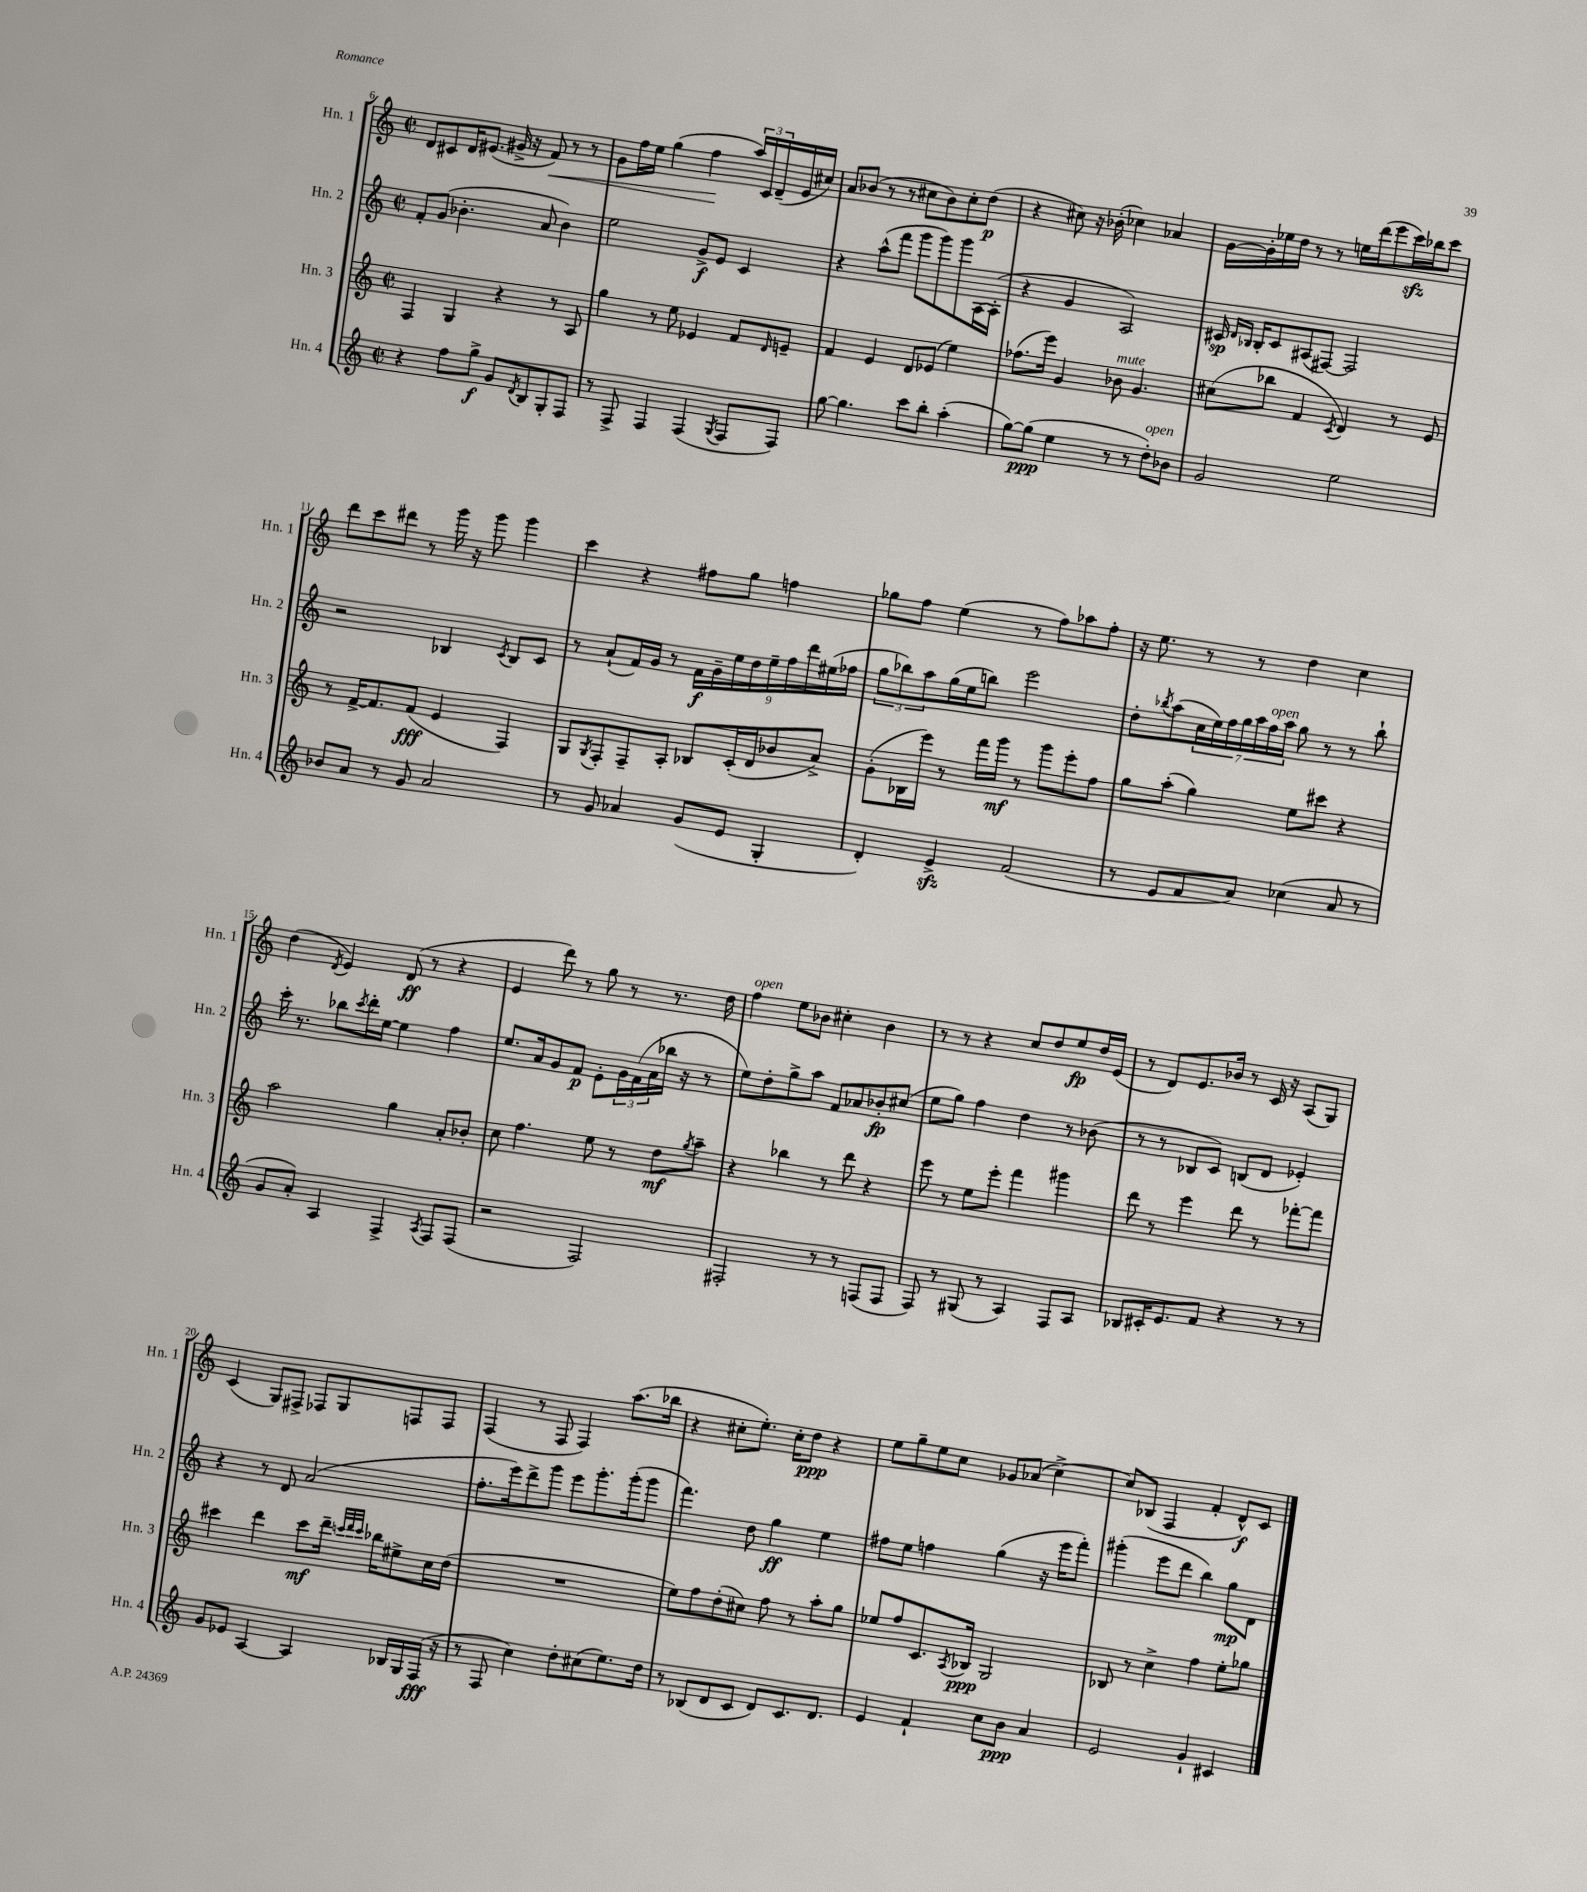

**kern	**kern	**kern	**kern
*staff4	*staff3	*staff2	*staff1
*clefG2	*clefG2	*clefG2	*clefG2
*k[]	*k[]	*k[]	*k[]
*M2/2	*M2/2	*M2/2	*M2/2
*met(c|)	*met(c|)	*met(c|)	*met(c|)
4r	4F/	8f'/L	8d/L
.	.	(8g/J	8c#/
8ff\L	4G/	4.b-'\	16d/K
.	.	.	(8.e#/J
8gg^\J	.	.	.
8g/L	4r	.	16g#^/
.	.	.	16r
8qd/	.	.	.
8B/	.	8a/	8f/)
8G'/	8r	4b-\)	8r
8F/J	8A/	.	8r
=	=	=	=
8r	4gg\	2ee\	8g\L
8F^/	.	.	16ff\L
.	.	.	16ee\JJ
4F/	8r	.	(4gg\
.	8ee\	.	.
(4F/	4e-/	8g^/L	4ff\
.	.	8e/J	.
8qG/	.	.	.
8F/L	8f/L	4c/	24aa/LL)
.	.	.	24c/
.	.	.	(24d~/
.	16qqd/	.	.
8F/J)	8e~/J	.	16e/
.	.	.	16cc#/JJ)
=	=	=	=
[8gg\	4f/	4r	8a/L
4.gg\]	.	.	(8b-/J
.	4e/	(8aa^^\L	8r
.	.	8fff\J	8r
8ccc\L	8d/L	8ggg\L	8cc#\L
8bb'\J	(8e-/J	8ggg\)	8b-\)
(4aa'\	4ee\)	8ggg\	8cc#'\
.	.	[16A\L	(8dd\J
.	.	(16A'\]JJ	.
=	=	=	=
[8gg\L)	(8.ff-\L	4r	4r
(8gg\]J	.	.	.
.	16eee\Jk)	.	.
4ee\	4g/	4g/	8cc#\)
.	.	.	16r
.	.	.	(16b-'\
8r	8b-\	2A/)	4cc-\)
8r	4.g/	.	.
8dd'\L)	.	.	4a-/
8b-\J	.	.	.
=	=	=	=
2g/	(8cc#\L	16c#/	[16g\LL
.	.	16qqd/LL	.
.	.	16qqB-/JJ	.
.	.	16B-'/LK	16g'\]
.	8bb-\J	8c#/	16ee-\
.	.	.	16dd\JJ
.	4f/	(8A#/	8r
.	.	[8F#/J)	8r
.	8qc/	.	.
2ee\	4d/)	2F#/]	16ee\LL
.	.	.	(16ddd\J
.	.	.	8eee\
.	8r	.	16ccc\L)
.	.	.	16bb-\J
.	8e/	.	8ccc\J
=	=	=	=
8b-/L	8r	2r	8ddd\L
8a/J	[16f^/LK	.	8ccc\
.	8.f/]	.	.
8r	.	.	8ddd#\J
8g/	(8f/J	.	8r
2a/	4e/	4B-/	16ggg\
.	.	.	16r
.	.	.	8ggg\
.	.	8qc/	.
.	4F/)	8B-/L	4ggg\
.	.	8c/J	.
=	=	=	=
8r	8G/L	8r	4ccc\
.	8qG/	.	.
8g/	8F'/	(8a`/L	.
4a-/	8F~/	16f/L)	4r
.	.	16g/JJ	.
.	8A'/J	8r	.
(8g/L	8B-/L	18f\LL	8ff#\L
.	.	18g~\	.
.	.	18ee\	.
8e/J	(16c'/L	.	8gg\J
.	.	18dd\	.
.	16d/J	.	.
.	.	18ee~\	.
4G'/	8b-/	.	4ff\
.	.	18ff\	.
.	.	18ddd\	.
.	8a^/J)	.	.
.	.	(18ee#\	.
.	.	18ff-\JJ	.
=	=	=	=
4d'/)	(8g'\L	12gg\L	8gg-\L
.	.	12bb-\)	.
.	16B-\L	.	8ff\J
.	.	12aa\	.
.	16eee\JJ)	.	.
4e^/	8r	(16gg\L	(4ee\
.	.	16ee\J	.
.	16fff\LL	8bb\J)	.
.	16ggg\JJ	.	.
(2f/	8r	2eee\	8r
.	8ggg\L	.	8ff\L)
.	8eee'\	.	8aa-\
.	8ff\J	.	8ff'\J
=	=	=	=
8r	8gg\L	8dd'\L	16r
.	.	.	8.ee\
.	.	8qbb-/	.
8e/L	(8aa'\J	(8aa\	.
8f/	4gg\)	28cc\L	8r
.	.	28ee\)	.
.	.	28ff\	.
.	.	28gg\	.
8a/J)	.	.	8r
.	.	28aa\	.
.	.	28ff\	.
.	.	28aa\JJ	.
(4cc-\	8ee\L	8gg\	4dd\
.	8ccc#\J	8r	.
8a/	4r	8r	4cc\
8r	.	8bb-`\	.
=	=	=	=
8g/L	2aa\	16ccc'\	(4dd\
.	.	8.r	.
8a'/J)	.	.	.
.	.	.	8qd/
4A/	.	8bb-\L	4e/)
.	.	8qccc/	.
.	.	16ddd'\L	.
.	.	[16ee\JJ	.
4F^/	4gg\	4ee\]	(8d/
.	.	.	8r
8qA/	.	.	.
8F/L	8a'/L	4ff\	4r
(8F/J	8b-'/J	.	.
=	=	=	=
2r	8cc\	8.ee/L	4e/
.	4.ff\	.	.
.	.	16a/k	.
.	.	8g/	8ddd\)
.	.	8f/J	8r
2F/)	8ee\	8e'\L	8gg\
.	8r	24g\L	8r
.	.	(24f\	.
.	.	24a\	.
.	8dd\L	16bb-\JJ	8.r
.	.	16r	.
.	8qgg/	.	.
.	8aa~\J	8r	.
.	.	.	16dd\
=	=	=	=
2F#'/	4r	8ee\L)	4ff\
.	.	8dd'\	.
.	4bb-\	8gg^\	8ee\L
.	.	8aa\J	8b-\J
8r	8r	8f/L	4cc#'\
8r	8ddd\	8a-/	.
(8F/L	4r	8b-'/	4b-\
8F/J	.	(8cc#/J	.
=	=	=	=
8F/)	8eee\	8ee\L	8r
8r	8r	8gg\J)	8r
(8G#/	8ee\L	4ff\	4r
8r	8eee'\J	.	.
4A/)	4fff\	4dd\	8cc/L
.	.	.	8dd/
8F/L	4ggg#\	8r	8ee/
8A/J	.	(8b-\	16dd/L
.	.	.	(16e/JJ
=	=	=	=
8B-/L	8ddd\	8r	8r
16c#'/K	8r	8r	8d/L)
8.e/	.	.	.
.	4eee\	8B-/L	8.e/
8f/J	.	8c/J)	.
.	.	.	16b-/Jk
4r	8ddd\	(8B/L	8r
.	8r	8d/J	16c/
.	.	.	16r
8r	[8fff-'\L	4e-'/)	(8A/L
8r	8fff-\]J	.	8G/J)
=	=	=	=
8g/L	4ccc#\	4r	(4c/
8e-/J	.	.	.
[4A/	4ddd\	8r	8G/L)
.	.	8d/	8F#^/J
4A/]	8ccc#\L	(2a/	8F-/L
.	16ddd~\Jk	.	8G/
.	32qqccc/LLL	.	.
.	32qqddd/	.	.
.	32qqccc/JJJ	.	.
.	16bb-\LK	.	.
16B-/LL	8ee#^\	.	8F/
16G/	.	.	.
(16F/JJ	16cc\L	.	8F/J
16r	(16dd\JJ	.	.
=	=	=	=
8r	1r	8.ff'\L	(4F/
8F/	.	.	.
.	.	16eee\k)	.
4cc\)	.	8ddd^\	8r
.	.	8ggg\J	8F/
8dd'\L	.	8eee\L	4F/)
(8cc#\	.	8.ggg'\	.
8.ee\)	.	.	(8.aa\L
.	.	(16ggg'\k	.
.	.	8ggg\J	.
16dd\Jk	.	.	16bb-\Jk
=	=	=	=
8r	8ee\L)	4.fff\)	4r
(8B-/L	8ff\	.	.
8d/	(8dd'\	.	8cc#'\L
8c/J	8cc#\J)	8dd\	8.ee'\J)
8d/L)	8ff\	4gg\	.
.	.	.	16cc#'\LK
8.c/	8r	.	8dd\J
.	8aa'\L	4ee\	4r
8.d/J	.	.	.
.	8gg\J	.	.
=	=	=	=
4e/	8ee-/L	8ff#\L	8ee\L
.	8ff/	8ee\J	8gg~\
4f`/	8.c/	4ff\	8ee\
.	.	.	8cc\J
.	8qA/	.	.
.	16B-/Jk	.	.
8cc\L	2G/	(4gg\	8g-/L
8b\J	.	.	(8a-/J
4a/	.	16r	[4cc^\)
.	.	16eee\LK	.
.	.	8fff'\J)	.
=	=	=	=
2e/	8B-/	(4ggg#'\	8cc/]L
.	8r	.	(8B-/J
.	4cc^\	8eee\L	4F/
.	.	8ddd\J	.
4g`/	4ff\	4bb\)	4f'/
4c#/	8ee'\L	8gg\L	8d^^/L)
.	8gg-\J	8d\J	8c/J
==	==	==	==
*-	*-	*-	*-
